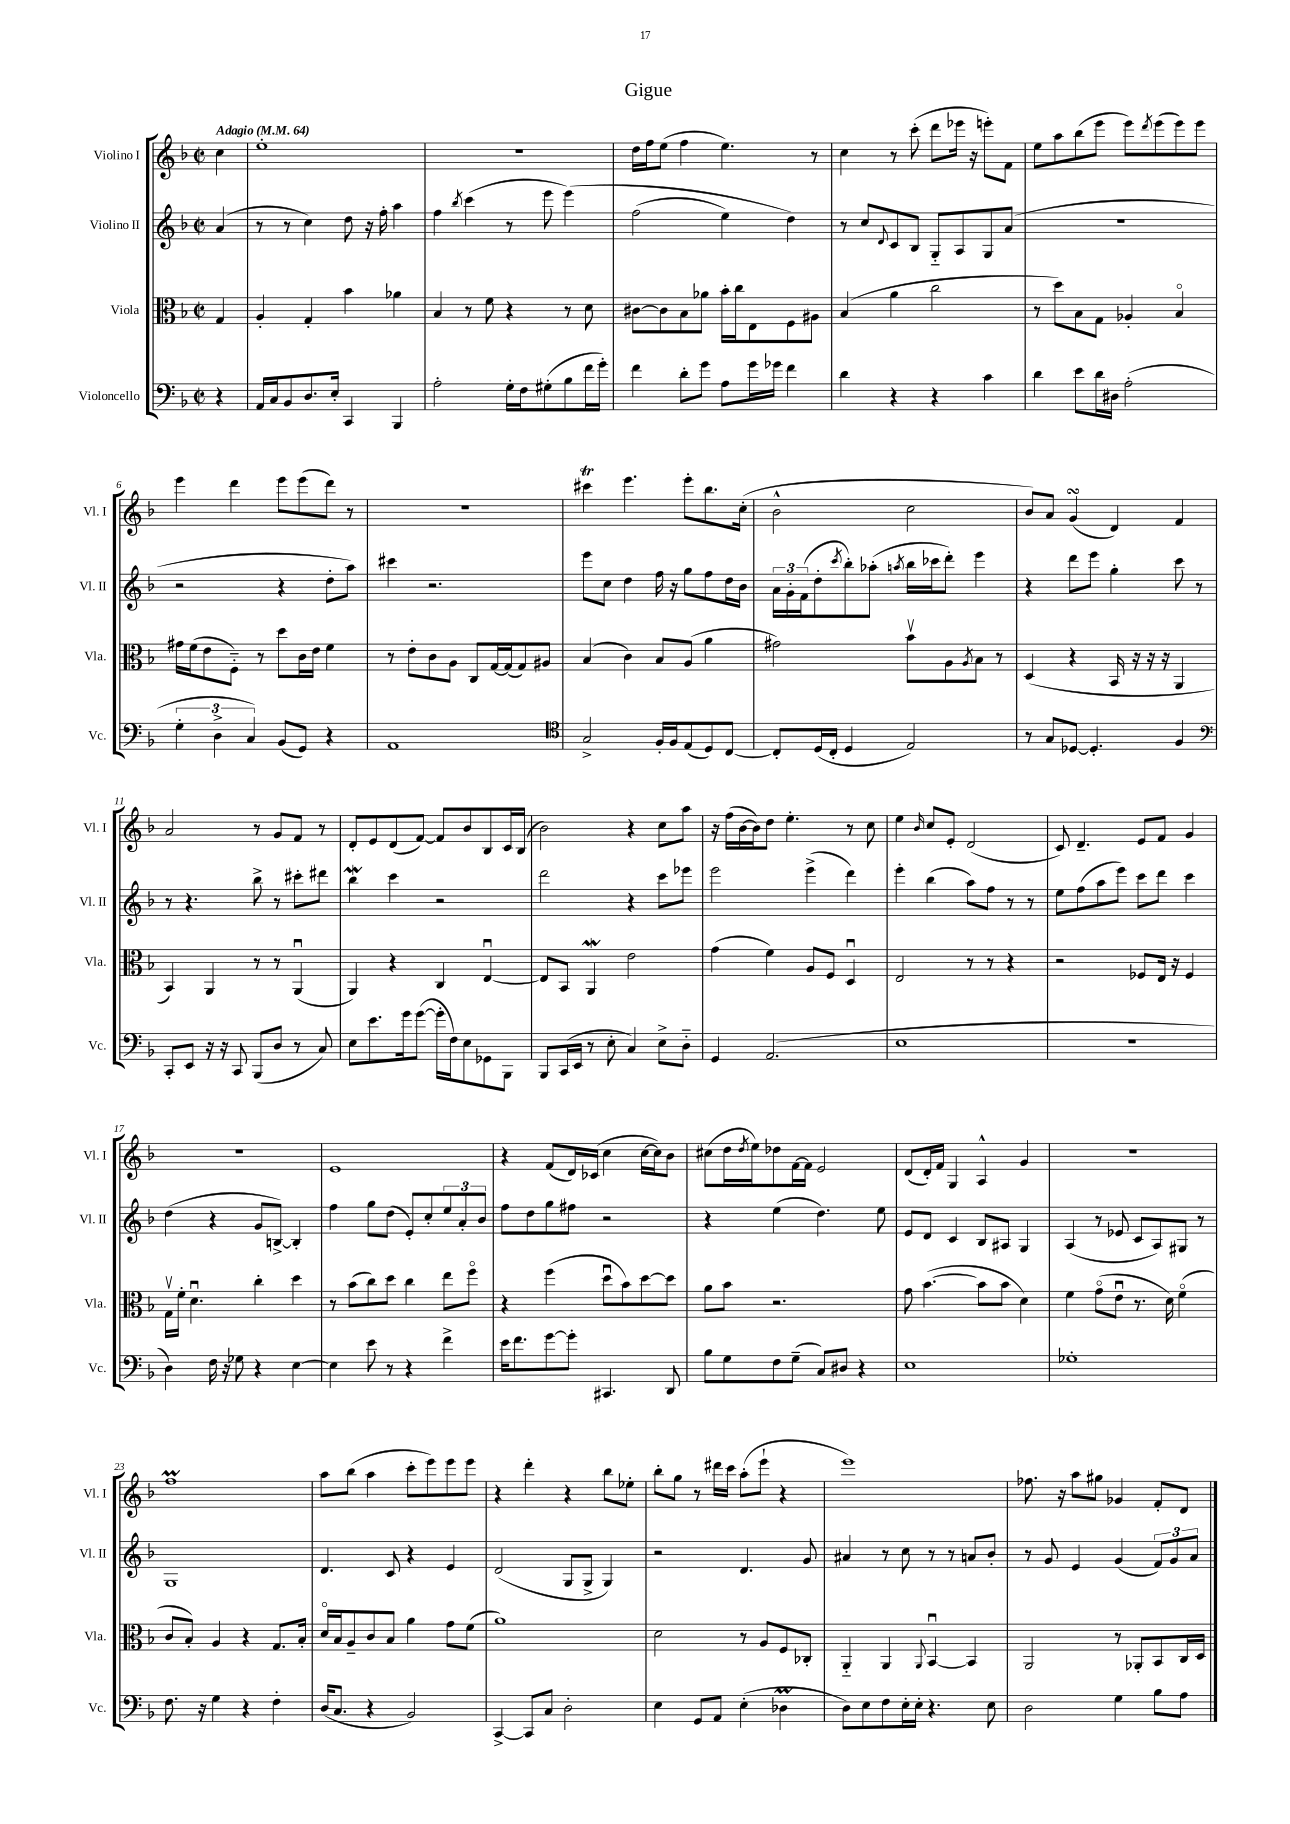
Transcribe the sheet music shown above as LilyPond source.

\header { title = "Gigue" }
<<
\new StaffGroup <<
\new Staff = "s0" \with { instrumentName = "Violino I" shortInstrumentName = "Vl. I" } {
    \clef treble \key f \major \defaultTimeSignature \time 2/2 \partial 4 \tempo "Adagio" 4 = 64
    c''4 |
    e''1-. |
    r1 |
    d''16 f''16 e''8( f''4 e''4.) r8 |
    c''4 r8 c'''8-.( d'''8 ees'''16 r16 e'''8-.) f'8 |
    e''8 a''8 bes''8( e'''8 e'''8) \acciaccatura { d'''8 } e'''8( e'''8) e'''8 |
    e'''4 d'''4 e'''8 e'''8( d'''8) r8 |
    r1 |
    cis'''4\trill e'''4. e'''8-. bes''8. c''16-.( |
    bes'2-^ c''2 |
    bes'8) a'8 g'4\turn( d'4) f'4 |
    a'2 r8 g'8 f'8 r8 |
    d'8-. e'8 d'8( f'8~) f'8 bes'8 bes8 c'16 bes16( |
    bes'2) r4 c''8 a''8 |
    r16 f''16( bes'16~ bes'16) d''8 e''4.-. r8 c''8 |
    e''4 \grace { bes'16 } c''8 e'8-. d'2( |
    c'8) d'4.-- e'8 f'8 g'4 |
    R1 |
    e'1 |
    r4 f'8( d'16) ces'16( c''4 c''16~ c''16) bes'8 |
    cis''8( d''16 \acciaccatura { d''8 } e''16) des''8 f'16~ f'16 e'2 |
    d'8( d'16-.) f'16 g4 a4-^ g'4 |
    R1 |
    f''1\prall |
    a''8 bes''8( a''4 c'''8-. e'''8) e'''8 e'''8 |
    r4 d'''4-. r4 bes''8 ees''8-. |
    bes''8-. g''8 r8 dis'''16 c'''16 a''8-.( e'''8-! r4 |
    e'''1) |
    fes''8. r16 a''8 gis''8 ges'4 f'8-. d'8 \bar "|." |
}
\new Staff = "s1" \with { instrumentName = "Violino II" shortInstrumentName = "Vl. II" } {
    \clef treble \key f \major \defaultTimeSignature \time 2/2 \partial 4
    a'4( |
    r8 r8 c''4) d''8 r16 f''16-. a''4 |
    f''4 \acciaccatura { bes''8 } c'''4( r8 e'''8 e'''4)\( |
    f''2( e''4) d''4\) |
    r8 c''8 \appoggiatura { d'8 } c'8 bes8 g8-_ a8 g8 a'8( |
    R1 |
    r2 r4 d''8-. a''8) |
    cis'''4 r2. |
    e'''8 c''8 d''4 f''16 r16 g''8 f''8 d''16 bes'16 |
    \tuplet 3/2 { a'16 g'16-. f'16( } d''8-. \acciaccatura { c'''8 } bes''8-.) aes''8-.( \acciaccatura { a''8 } bes''16 ces'''16 d'''8-.) e'''4 |
    r4 d'''8 e'''8 g''4-. c'''8 r8 |
    r8 r4. bes''8-> r8 cis'''8-. dis'''8 |
    bes''4\mordent c'''4 r2 |
    d'''2 r4 c'''8 ees'''8 |
    e'''2 e'''4->( d'''4) |
    e'''4-. bes''4( a''8) f''8 r8 r8 |
    e''8 f''8( a''8 e'''8) c'''8 d'''8 c'''4 |
    d''4( r4 g'8 b8~->) b4-. |
    f''4 g''8 d''8( e'8-.) c''8-. \tuplet 3/2 { e''8 a'8-. bes'8 } |
    f''8 d''8 g''8 fis''8 r2 |
    r4 e''4( d''4.) e''8 |
    e'8 d'8 c'4 bes8 ais8 g4 |
    a4( r8 ees'8 c'8 a8) gis8 r8 |
    g1 |
    d'4. c'8 r4 e'4 |
    d'2( g8 g8-> g4) |
    r2 d'4. g'8 |
    ais'4 r8 c''8 r8 r8 a'8 bes'8-. |
    r8 g'8 e'4 g'4( \tuplet 3/2 { f'8) g'8 a'8 } \bar "|." |
}
\new Staff = "s2" \with { instrumentName = "Viola" shortInstrumentName = "Vla." } {
    \clef alto \key f \major \defaultTimeSignature \time 2/2 \partial 4
    g4 |
    a4-. g4-. bes'4 aes'4 |
    bes4 r8 f'8 r4 r8 d'8 |
    cis'8~ cis'8 bes8 aes'8 bes'16-. c''16 e8 f8 ais8 |
    bes4( a'4 c''2 |
    r8 d''8) bes8 g8 aes4-. bes4\flageolet |
    gis'16 f'16( e'8 f8-_) r8 d''8 c'16 e'16 f'4 |
    r8 e'8-. c'8 a8 c8 g16~ g16( g8) ais8 |
    bes4( c'4) bes8 a8( a'4 |
    gis'2) bes'8\upbow a8 \acciaccatura { a8 } bes8 r8 |
    d4( r4 bes,16 r16 r16 r16 a,4 |
    bes,4) a,4 r8 r8 a,4\downbow( |
    a,4) r4 c4 e4~\downbow |
    e8 bes,8 a,4\mordent e'2 |
    g'4( f'4) a8 f8 d4\downbow |
    e2 r8 r8 r4 |
    r2 fes8 e16 r16 fes4 |
    g16\upbow f'16-. d'4.\downbow c''4-. d''4 |
    r8 bes'8( c''8) d''8 c''4 e''8 f''8\flageolet |
    r4 f''4( d''8\downbow bes'8) d''8~ d''8 |
    a'8 bes'8 r2. |
    g'8 bes'4.~( bes'8 bes'8 d'4) |
    f'4 g'8\flageolet( e'8\downbow r8. d'16) f'4\flageolet( |
    c'8 bes8-.) a4 r4 g8. bes16-. |
    d'16\flageolet bes16 a8-- c'8 bes8 a'4 g'8 f'8( |
    a'1) |
    d'2 r8 a8 f8 ces8-. |
    a,4-_ a,4 \appoggiatura { a,8 } bes,4~\downbow bes,4 |
    a,2 r8 aes,8-. bes,8 c16 d16 \bar "|." |
}
\new Staff = "s3" \with { instrumentName = "Violoncello" shortInstrumentName = "Vc." } {
    \clef bass \key f \major \defaultTimeSignature \time 2/2 \partial 4
    r4 |
    a,16 c16 bes,8 d8. e16-. c,4 bes,,4 |
    a2-. g16-. f16 gis8-.( bes8 f'16 g'16-.) |
    f'4 d'8-. g'8 a8 g'16 ges'16 f'4 |
    d'4 r4 r4 c'4 |
    d'4 e'8 d'16 dis16 a2-.( |
    \tuplet 3/2 { g4-. d4-> c4) } bes,8( g,8) r4 |
    a,1 |
    \clef tenor g2-> f16-. f16 e8( d8) c8~ |
    c8-. d16( c16-. d4 e2) |
    r8 g8 des8~ des4.-. f4 |
    \clef bass c,8-. e,8 r16 r16 c,8 bes,,8( d8 r8 c8) |
    e8 e'8. g'16 g'8~( g'16-. f16) e8 ges,8 bes,,8 |
    bes,,8 c,16( e,16 r8 e8-. c4) e8-> d8-_ |
    g,4 a,2.( |
    e1 |
    r1 |
    d4) f16 r16 ges8 r4 e4~ |
    e4 e'8 r8 r4 f'4-> |
    e'16 f'8. g'8~ g'8-. cis,4. d,8 |
    bes8 g8 f8 g8--( c8) dis8 r4 |
    e1 |
    ges1-. |
    f8. r16 g4 r4 f4-. |
    d16( c8. r4 bes,2) |
    c,4~-> c,8 c8 d2-. |
    e4 g,8 a,8 e4-.( des4\prall |
    d8) e8 f8 e16-. e16-. r4. e8 |
    d2 g4 bes8 a8 \bar "|." |
}
>>
>>
